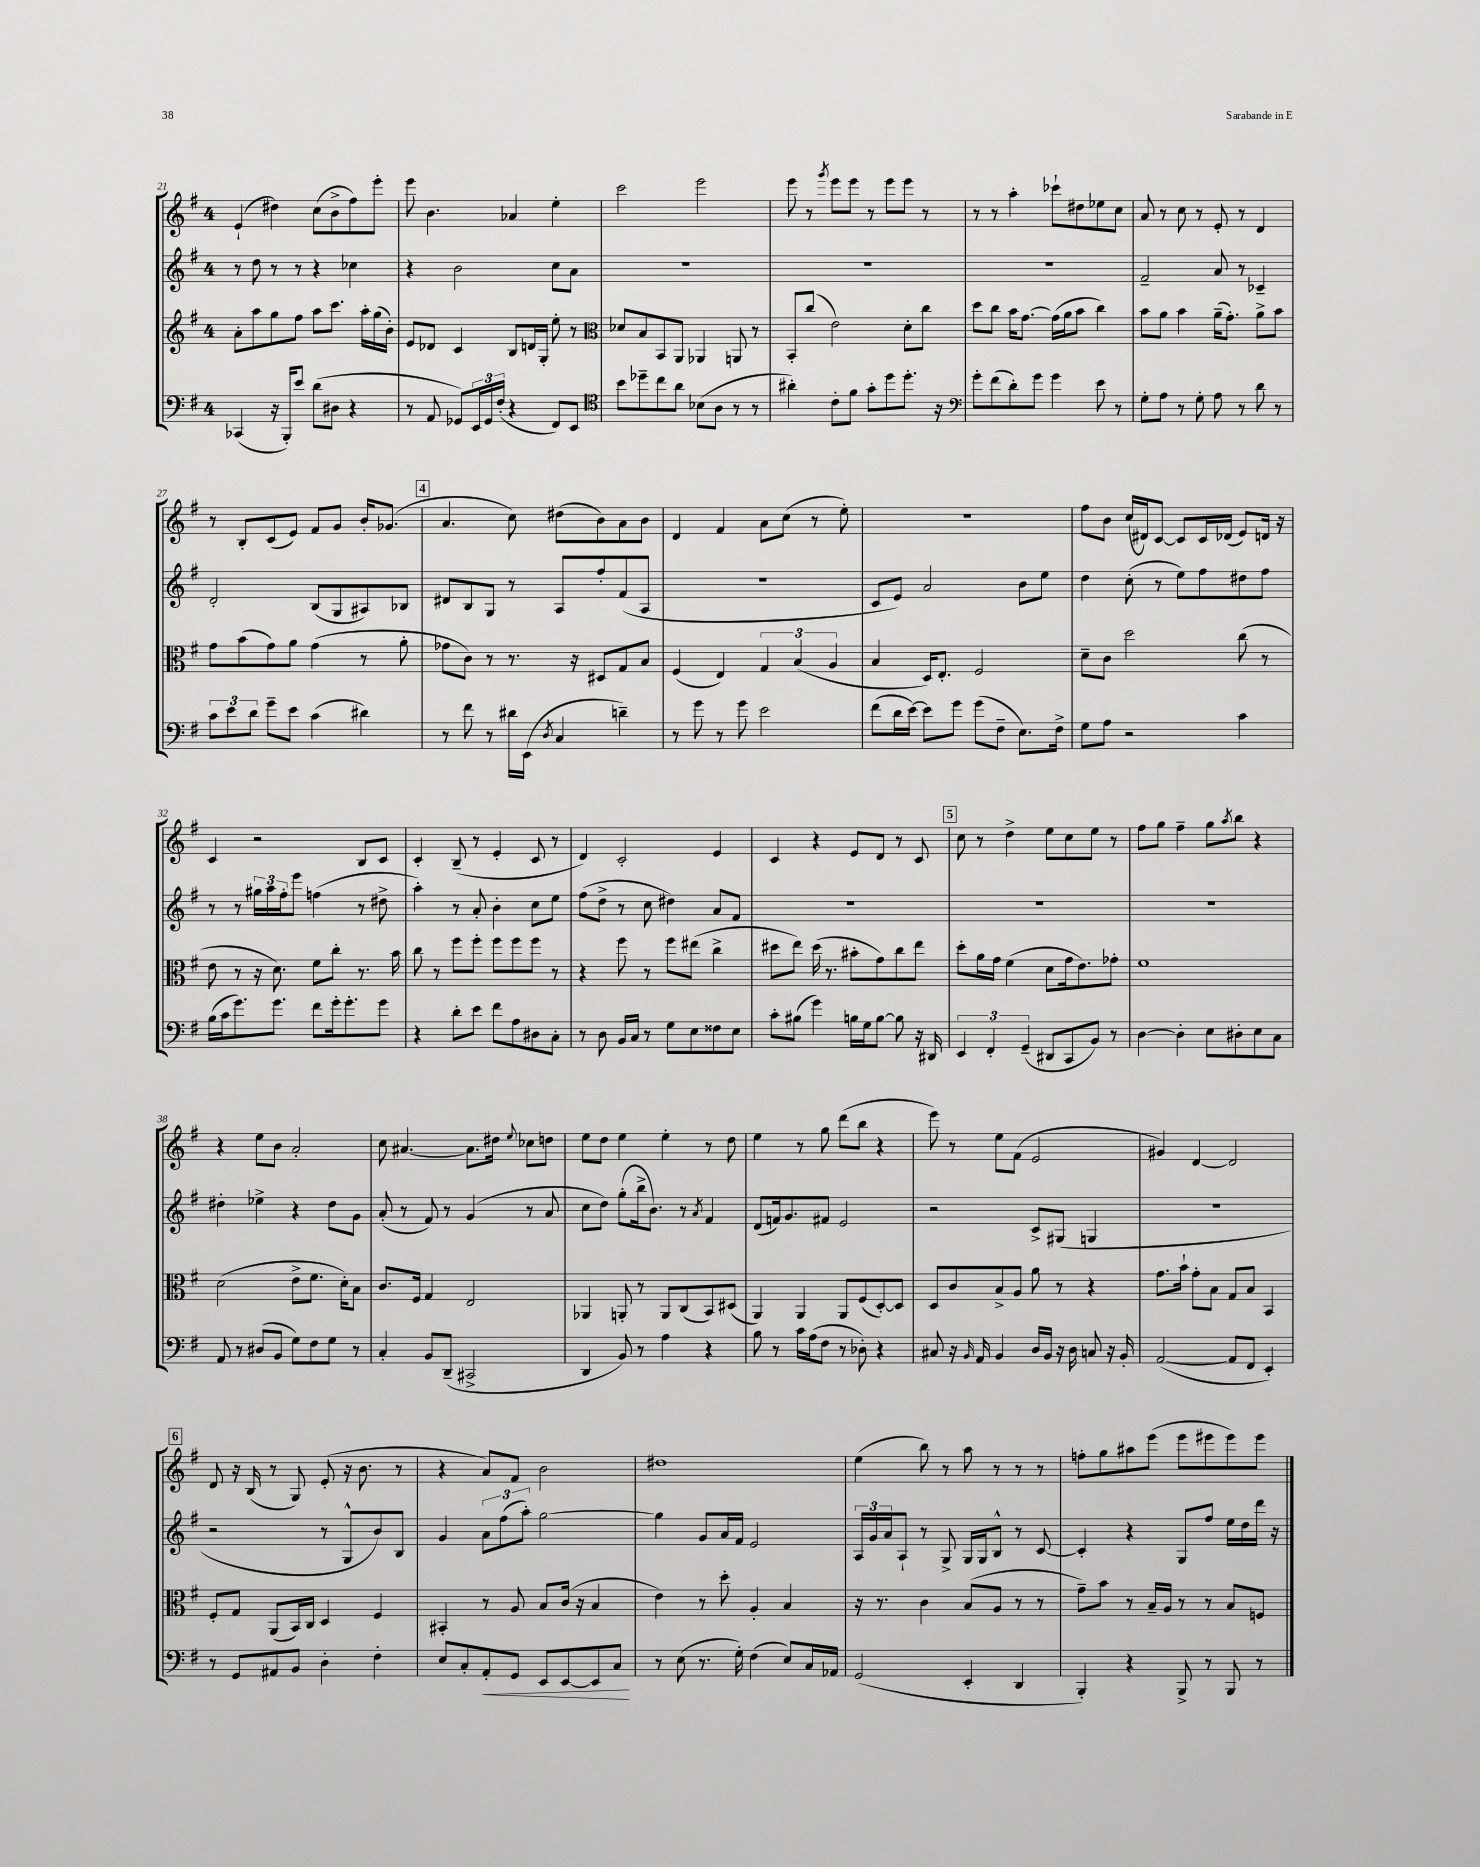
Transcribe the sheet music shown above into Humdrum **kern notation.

**kern	**dynam	**kern	**kern	**kern
*part4	*part4	*part3	*part2	*part1
*staff4	*staff4	*staff3	*staff2	*staff1
*clefF4	*	*clefG2	*clefG2	*clefG2
*k[f#]	*	*k[f#]	*k[f#]	*k[f#]
*M4/4	*	*M4/4	*M4/4	*M4/4
=21	=21	=21	=21	=21
(4CC-X/	.	8a'\L	8r	(4e`/
.	.	8aa\	8dd\	.
16r	.	8gg\	8r	4dd#X\)
16BBB'/KL)	.	.	.	.
8e/J	.	8ff#\J	8r	.
(8d\L	.	8aa\L	4r	(8cc\L
8D#X\J	.	8.ccc\J	.	8b^\
4r	.	.	4cc-X\	8ff#\)
.	.	16aa'\LL	.	.
.	.	(16gg\	.	8eee'\J
.	.	16b'\JJ)	.	.
=22	=22	=22	=22	=22
8r	.	8e/L	4r	8eee\
8AA/	.	8d-X/J	.	4.b\
8GG-X/L)	.	4c/	2b\	.
24EE/L	.	.	.	.
24GG-/	.	.	.	.
(24F#'/JJ	.	.	.	.
4r	.	8B/L	.	4a-X/
.	.	16dn/L	.	.
.	.	16G'/JJ	.	.
8FF#/L)	.	8ee'\	8cc\L	4ee'\
8EE/J	.	8r	8a\J	.
=23	=23	=23	=23	=23
*clefC4	*	*clefC3	*	*
8b\L	.	8d-X/L	1r	2ccc\
8dd-X~\	.	8B/	.	.
8cc\	.	8BB/	.	.
8a\J	.	8AA/J	.	.
(8B-X\L	.	4AA-X/	.	2eee\
8A\J	.	.	.	.
8r	.	8AAn/	.	.
8r	.	8r	.	.
=24	=24	=24	=24	=24
4a#X'\)	.	8BB'/L	1r	8eee\
.	.	(8cc/J	.	8r
.	.	.	.	8qggg/
8c'\L	.	2e\)	.	8eee\L
8f#\J	.	.	.	8eee\J
8g'\L	.	.	.	8r
8dd\	.	.	.	8eee\L
8.dd'\J	.	8d'\L	.	8eee\J
.	.	8cc\J	.	8r
16r	.	.	.	.
=25	=25	=25	=25	=25
*clefF4	*	*	*	*
8g'\L	.	8dd\L	1r	8r
(8f#\	.	8cc\J	.	8r
8d'\)	.	16b\KL	.	4aa'\
.	.	[8.g\J	.	.
8g\J	.	.	.	.
4g\	.	(16g\LL]	.	8ccc-X`\L
.	.	16a\J	.	.
.	.	8b\J	.	8dd#X\
8e\	.	4cc\)	.	8ee-X\
8r	.	.	.	8cc\J
=26	=26	=26	=26	=26
8G'\L	.	8b\L	2f#~/	8a/
8A\J	.	8a\J	.	8r
8r	.	4b\	.	8cc\
8G'\	.	.	.	8r
8A\	.	(16a~\KL	8a/	8e'/
.	.	8.g'\J)	.	.
8r	.	.	8r	8r
8d\	.	8a^\L	4c-X~/	4d/
8r	.	8b\J	.	.
!!LO:LB:g=z
=27	=27	=27	=27	=27
12c\L	.	8g\L	2d'/	8r
12e\	.	.	.	.
.	.	(8b\	.	8B'/L
12d\J	.	.	.	.
8g~\L	.	8g\)	.	(8c/
8e\J	.	8a\J	.	8e/J)
(4c\	.	(4g\	(8B/L	8f#/L
.	.	.	8G/	8g/J
4d#X\)	.	8r	8A#X/)	16b'/KL
.	.	.	.	(8.g-X/J
.	.	8a'\	8B-X/J	.
!!LO:REH:place=s1:t=4
=28	=28	=28	=28	=28
8r	.	8g-X\L	8d#X/L	4.a/
8f#\	.	8c\J)	8B/	.
8r	.	8r	8G/J	.
16d#X\LL	.	8.r	8r	8cc\)
(16EE\JJ	.	.	.	.
8qD/	.	.	.	.
4C/	.	.	8A/L	(8dd#X\L
.	.	16r	.	.
.	.	8D#X/L	8ff#'/	8b\)
4dn~\)	.	8G/	(8f#/	8a\
.	.	8B/J	8A/J	8b\J
=29	=29	=29	=29	=29
8r	.	(4F#/	1r	4d/
8g\	.	.	.	.
8r	.	4E/)	.	4f#/
8g\	.	.	.	.
2e\	.	6G/	.	8a\L
.	.	.	.	(8cc\J
.	.	(6B/	.	.
.	.	.	.	8r
.	.	6A/	.	.
.	.	.	.	8ee'\)
=30	=30	=30	=30	=30
(8f#\L	.	4B/	8c/L	1r
16d\L	.	.	8e/J)	.
[16e\JJ)	.	.	.	.
8e\L]	.	16D/KL)	2a/	.
.	.	8.E'/J	.	.
8g\J	.	.	.	.
(8g\L	.	2F#/	.	.
8F#~\J	.	.	.	.
8.E\L)	.	.	8b\L	.
.	.	.	8ee\J	.
16F#^\Jk	.	.	.	.
=31	=31	=31	=31	=31
8G\L	.	8d~\L	4dd\	8ff#\L
8A\J	.	8c\J	.	8b\J
2r	.	2dd\	(8cc'\	(16cc/LL
.	.	.	.	16d#X/J)
.	.	.	8r	[8c/J
.	.	.	8ee\L)	8c/L]
.	.	.	8ff#\	16c/L
.	.	.	.	(16d-X/JJ
4c\	.	(8cc\	8dd#X\	8e/L)
.	.	8r	8ff#\J	16dn/Jk
.	.	.	.	16r
!!LO:LB:g=z
=32	=32	=32	=32	=32
(16B\LL	.	8e\	8r	4c/
16c\J	.	.	.	.
8.g\)	.	8r	8r	.
.	.	16r	24gg#X\LL	2r
.	.	.	24aa\	.
8.g\J	.	8.d\)	.	.
.	.	.	24ff#'\J	.
.	.	.	8eee\J	.
8f#\L	.	8f#\L	(4ffn\	.
16g'\k	.	8cc'\J	.	.
8.g'\	.	.	.	.
.	.	8.r	8r	8B/L
8g\J	.	.	8dd#X^\	8c/J
.	.	16b\	.	.
=33	=33	=33	=33	=33
4r	.	8cc\	4aa'\)	4c'/
.	.	8r	.	.
8d'\L	.	8ff#\L	8r	(8B~/
8e\J	.	8ff#'\J	8a'/	8r
8f#\L	.	8ff#\L	4b'\	4e'/
8A\	.	8ff#\	.	.
8D#X\	.	8ff#\J	8cc\L	8c/
8C'\J	.	8r	8ee\J	8r
=34	=34	=34	=34	=34
8r	.	4r	(8ff#\L	4d/)
8D\	.	.	8dd^\J	.
16BB/LL	.	8ff#\	8r	2c'/
16C/JJ	.	.	.	.
8r	.	8r	8cc\	.
8G\L	.	8ff#\L	4dd#X\)	.
8E\	.	(8ee#X\J	.	.
8F##X\	.	4cc^\	8a/L	4e/
8E\J	.	.	8f#/J	.
=35	=35	=35	=35	=35
8c'\L	.	8dd#X\L	1r	4c/
(8B#X\J	.	8ee\J)	.	.
4g\)	.	(16dd#\	.	4r
.	.	8.r	.	.
16Bn\LL	.	8b#X'\L	.	8e/L
16G\J	.	.	.	.
[8B\J	.	8g\)	.	8d/J
8B\]	.	8cc\	.	8r
16r	.	8ee\J	.	8c/
16DD#X/	.	.	.	.
!!LO:REH:place=s1:t=5
=36	=36	=36	=36	=36
6EE/	.	8dd'\L	1r	8cc\
.	.	16a\L	.	8r
6FF#'/	.	.	.	.
.	.	16g\JJ	.	.
.	.	(4f#\	.	4dd^\
(6GG~/	.	.	.	.
8DD#X/L	.	8d\L	.	8ee\L
8CC/	.	16g\k	.	8cc\
.	.	8.e\)	.	.
8BB/J)	.	.	.	8ee\J
8r	.	8g-X'\J	.	8r
=37	=37	=37	=37	=37
[4D\	.	1f#	1r	8ff#\L
.	.	.	.	8gg\J
4D'\]	.	.	.	4ff#~\
8E\L	.	.	.	8gg\L
.	.	.	.	8qaa/
8D#X'\	.	.	.	8bb\J
8E\	.	.	.	4r
8C\J	.	.	.	.
!!LO:LB:g=z
=38	=38	=38	=38	=38
8AA/	.	(2d\	4dd#X'\	4r
8r	.	.	.	.
(8D#X/L	.	.	4ee-X^\	8ee\L
8BB/J	.	.	.	8b\J
8G\L)	.	8e^\L	4r	2a'/
8F#\	.	8.f#\J	.	.
8G\J	.	.	8dd#\L	.
.	.	16d'\KL)	.	.
8r	.	8B\J	8g\J	.
=39	=39	=39	=39	=39
4C'/	.	8.c/L	(8a'/	8cc\
.	.	.	8r	[4.a#X/
.	.	16F#/Jk	.	.
8BB/L	.	4G/	8f#/)	.
(8DD~/J	.	.	8r	.
2CC#X^/	.	2E/	(4g/	8.a#\L]
.	.	.	.	16dd#X\Jk
.	.	.	.	8qqee/
.	.	.	8r	8cc-X\L
.	.	.	8a/	8ddn\J
=40	=40	=40	=40	=40
4DD/	.	4AA-X/	8cc\L	8ee\L
.	.	.	8dd\J)	8dd\J
8BB/)	.	8AAn'/	(8gg'\L	4ee\
8r	.	8r	16bb^\k	.
.	.	.	8.b\J)	.
4A\	.	8AA/L	.	4ee'\
.	.	(8C/	8r	.
.	.	.	8qa/	.
4r	.	8BB/)	4f#/	8r
.	.	(8D#X/J	.	8dd\
=41	=41	=41	=41	=41
8B\	.	4AA/)	(8d/L	4ee\
8r	.	.	16fn/k)	.
.	.	.	8.g/	.
16c\LL	.	4AA/	.	8r
(16A\J	.	.	.	.
8F#\J	.	.	8f#X/J	8gg\
8r	.	8AA/L	2e/	(8ddd\L
8D-X'\)	.	(8F#/	.	8bb\J
4r	.	[8D'/)	.	4r
.	.	8D/J]	.	.
=42	=42	=42	=42	=42
8C#X/	.	8D/L	2r	8eee\)
16r	.	8c/	.	8r
16qqBB/	.	.	.	.
16AA/	.	.	.	.
4BB/	.	8B^/	.	8ee\L
.	.	8A/J	.	(8f#\J
16D/LL	.	8a\	8c^/L	2e/
16BB/JJ	.	.	.	.
16r	.	8r	(8G#X/J	.
16D\	.	.	.	.
8Cn/	.	4r	4Gn/	.
16r	.	.	.	.
16BB'/	.	.	.	.
=43	=43	=43	=43	=43
([2AA/	.	8.g\L	1r	4g#X/)
.	.	16b`\Jk	.	.
.	.	8g'\L	.	[4d/
.	.	8B\J	.	.
8AA/L]	.	8G/L	.	2d/]
8FF#/J	.	8B/J	.	.
4EE'/)	.	4BB/	.	.
!!LO:LB:g=z
!!LO:REH:place=s1:t=6
=44	=44	=44	=44	=44
8r	.	8F#'/L	2r	8d/
8GG/L	.	8G/J	.	16r
.	.	.	.	(16B/
8AA#X/	.	(8AA/L	.	8r
8BB/J	.	16BB/L)	.	8G/)
.	.	16C/JJ	.	.
4D'\	.	4D/	8r	(8e'/
.	.	.	8G^^/L	16r
.	.	.	.	8.b\
4F#'\	.	4F#/	8b/)	.
.	.	.	8B/J	8r
=45	=45	=45	=45	=45
8E/L	.	4BB#X'/	4g/	4r
8C'/	.	.	.	.
!	!LO:HP:b	!	!	!
8AA'/	<	8r	12a\L	8a/L)
.	.	.	(12ff#\	.
8GG/J	.	8A/	.	8f#/J
.	.	.	12aa'\J)	.
8EE/L	.	8B/L	[2gg\	2b\
[8EE/	.	(16c/Jk	.	.
.	.	16r	.	.
8EE/]	.	4B/	.	.
8C/J	.	.	.	.
.	[	.	.	.
=46	=46	=46	=46	=46
8r	.	4e\)	4gg\]	1dd#X
(8E\	.	.	.	.
8.r	.	8r	8g/L	.
.	.	8dd'\	16a/L	.
16G'\)	.	.	16f#/JJ	.
(4F#\	.	4A'/	2e/	.
8E/L)	.	4B/	.	.
16C/L	.	.	.	.
16AA-X/JJ	.	.	.	.
=47	=47	=47	=47	=47
(2GG/	.	16r	24A/LL	(4ee\
.	.	.	24g/	.
.	.	8.r	.	.
.	.	.	24a/J	.
.	.	.	8A`/J	.
.	.	4c\	8r	8bb\)
.	.	.	8G^/	8r
4EE'/	.	(8B/L	16G/LL	8aa\
.	.	.	16G/J	.
.	.	8A/J	8B^^/J	8r
4DD/	.	8r	8r	8r
.	.	8r	[8c/	8r
=48	=48	=48	=48	=48
4BBB'/)	.	8g~\L)	4c'/]	8ffn'\L
.	.	8b\J	.	8gg\
4r	.	8r	4r	8aa#X\
.	.	16B~/LL	.	(8eee\J
.	.	16A/JJ	.	.
8BBB^/	.	8r	8G/L	8eee\L
8r	.	8r	8ff#/J	8eee#X\
8BBB/	.	8B/L	16ee\LL	8eee#\)
.	.	.	16dd\	.
8r	.	8Fn/J	16ddd\JJ	8eee#\J
.	.	.	16r	.
==	==	==	==	==
*-	*-	*-	*-	*-
